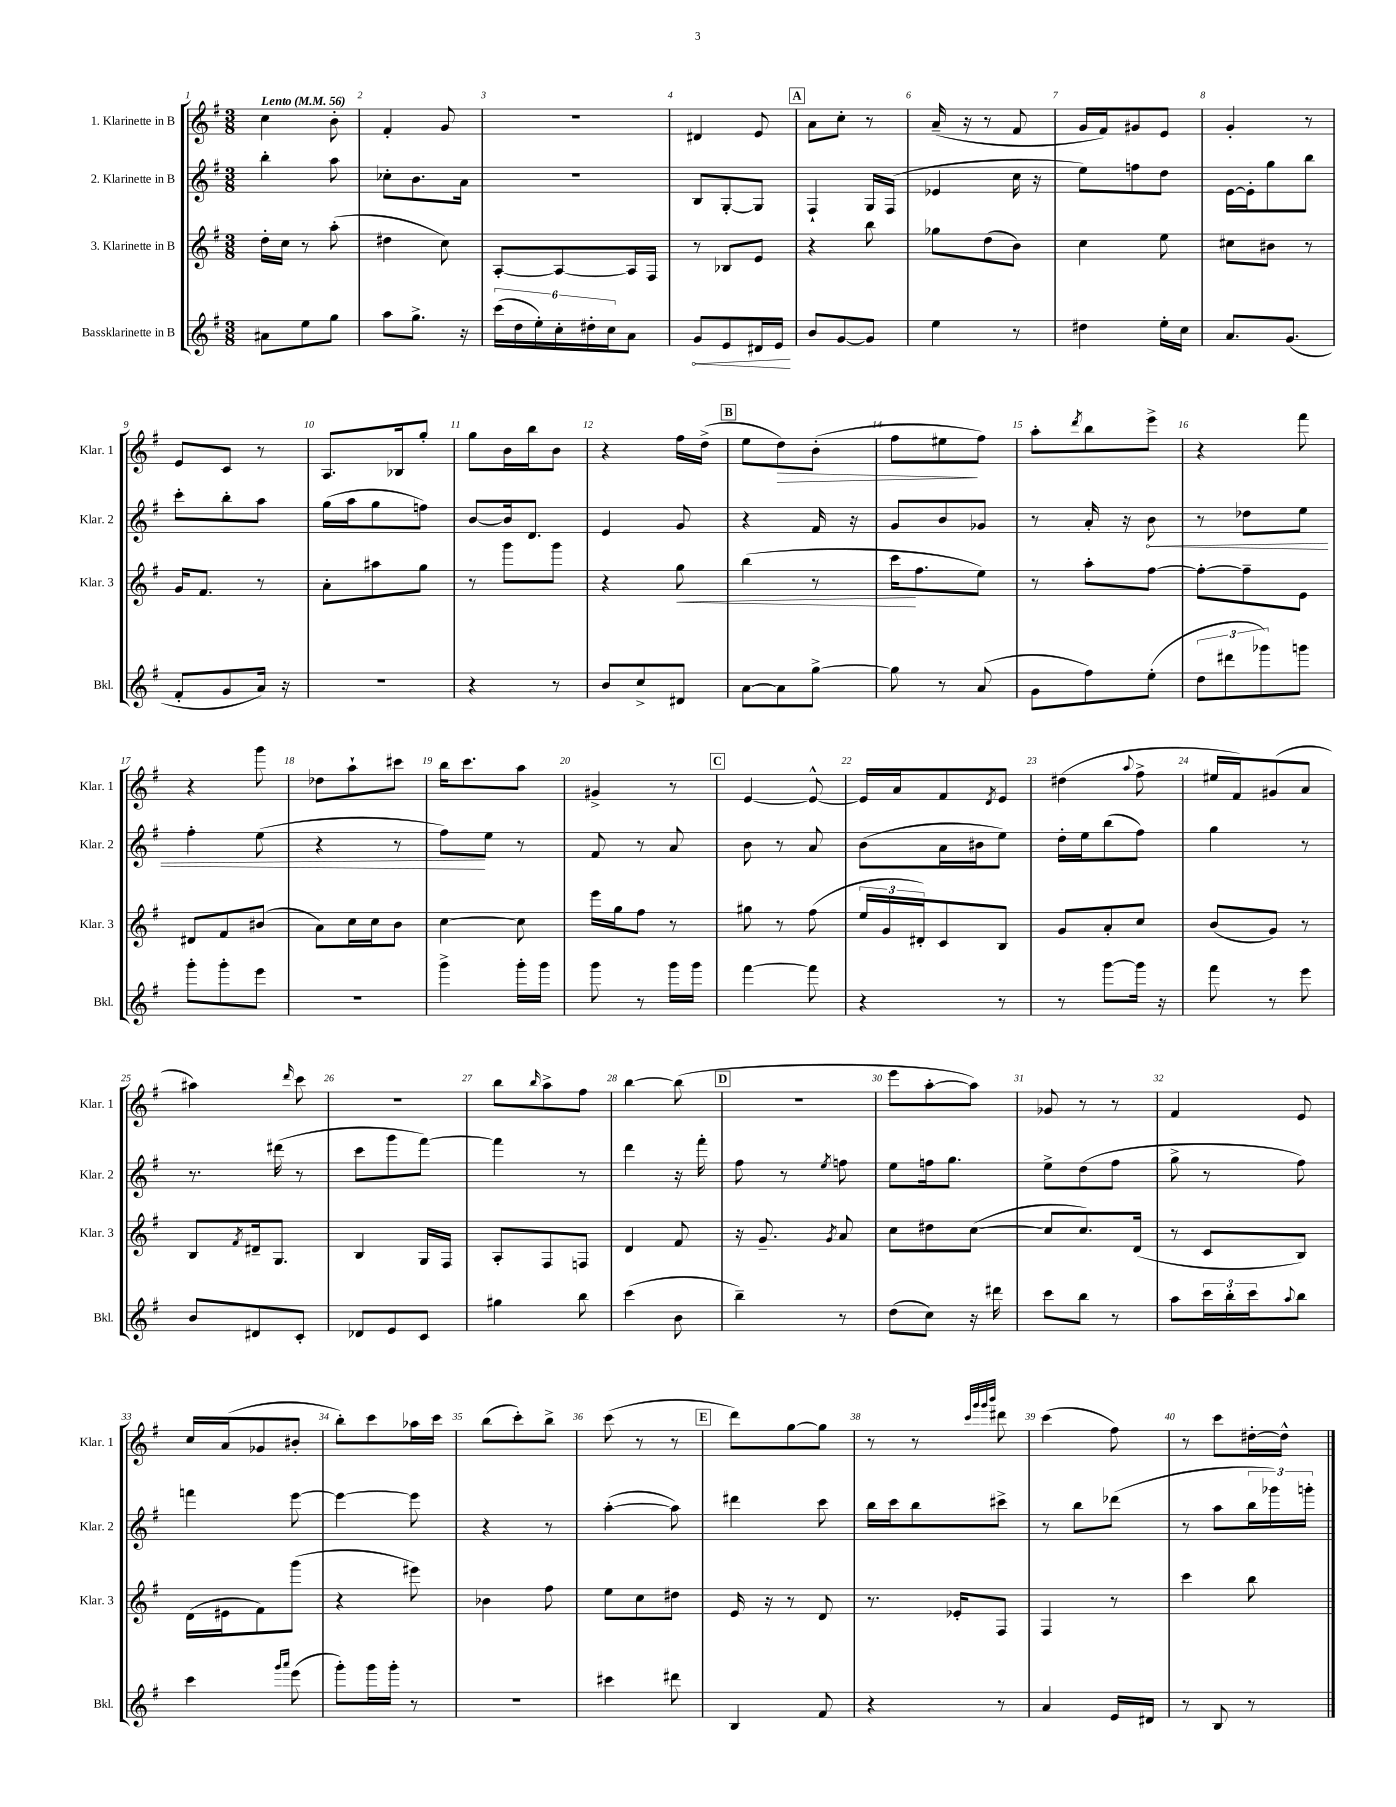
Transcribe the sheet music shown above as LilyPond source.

<<
\new StaffGroup <<
\new Staff = "s0" \with { instrumentName = "1. Klarinette in B" shortInstrumentName = "Klar. 1" } {
    \clef treble \key g \major \numericTimeSignature \time 3/8 \tempo "Lento" 4 = 56
    c''4 b'8-. |
    fis'4-. g'8 |
    R4. |
    dis'4 e'8 |
    \mark \markup { \box "A" } a'8 c''8-. r8 |
    a'16--( r16 r8 fis'8 |
    g'16 fis'16) gis'8 e'8 |
    g'4-. r8 |
    e'8 c'8 r8 |
    a8. bes16 g''8-. |
    g''8 b'16 b''16 b'8 |
    r4 fis''16 d''16->( |
    \mark \markup { \box "B" } e''8 d''8\>) b'8-.( |
    fis''8 eis''8\! fis''8) |
    a''8-. \acciaccatura { d'''8 } b''8 e'''8-> |
    r4 fis'''8 |
    r4 g'''8 |
    des''8 a''8-! cis'''8 |
    b''16 c'''8. a''8 |
    gis'4-> r8 |
    \mark \markup { \box "C" } e'4~ e'8~-^ |
    e'16 a'16 fis'8 \acciaccatura { d'8 } e'8 |
    dis''4( \appoggiatura { a''8 } fis''8-> |
    eis''16 fis'16) gis'8( a'8 |
    ais''4) \grace { d'''16 } c'''8 |
    R4. |
    b''8 \grace { b''16 } a''8-> fis''8 |
    b''4~ b''8( |
    \mark \markup { \box "D" } R4. |
    e'''8 a''8~-. a''8) |
    ges'8 r8 r8 |
    fis'4 e'8 |
    c''16 a'16( ges'8 bis'8-. |
    b''8-.) c'''8 aes''16 c'''16 |
    b''8( c'''8-.) b''8-> |
    c'''8( r8 r8 |
    \mark \markup { \box "E" } d'''8) g''8~ g''8 |
    r8 r8 \grace { c'''32 g'''32 g'''32 b'''32 } dis'''8 |
    c'''4( fis''8) |
    r8 c'''8 dis''16~-. dis''16-^ \bar "|." |
}
\new Staff = "s1" \with { instrumentName = "2. Klarinette in B" shortInstrumentName = "Klar. 2" } {
    \clef treble \key g \major \numericTimeSignature \time 3/8
    b''4-. a''8 |
    ces''8-. b'8. a'16 |
    R4. |
    b8 g8~-. g8 |
    \mark \markup { \box "A" } fis4-! g16 fis16( |
    ees'4 c''16 r16 |
    e''8) f''8 d''8 |
    e'16~ e'16-. g''8 b''8 |
    c'''8-. b''8-. a''8 |
    g''16( a''16 g''8 f''8) |
    b'8~ b'16 d'8. |
    e'4 g'8 |
    \mark \markup { \box "B" } r4 fis'16 r16 |
    g'8 b'8 ges'8 |
    r8 a'16-. r16 \once \override Hairpin.circled-tip = ##t b'8\< |
    r8 des''8 e''8 |
    fis''4-. e''8( |
    r4 r8 |
    fis''8\!) e''8 r8 |
    fis'8 r8 a'8 |
    \mark \markup { \box "C" } b'8 r8 a'8 |
    b'8( a'16 bis'16 e''8) |
    d''16-. e''16 b''8( fis''8) |
    g''4 r8 |
    r8. dis'''16( r8 |
    c'''8 g'''8 fis'''8~) |
    fis'''4 r8 |
    d'''4 r16 fis'''16-. |
    \mark \markup { \box "D" } fis''8 r8 \acciaccatura { e''8 } f''8 |
    e''8 f''16 g''8. |
    e''8-> d''8( fis''8 |
    g''8-> r8 fis''8) |
    f'''4 e'''8~ |
    e'''4~ e'''8 |
    r4 r8 |
    a''4~-.( a''8) |
    \mark \markup { \box "E" } dis'''4 c'''8 |
    b''16 c'''16 b''8 cis'''8-> |
    r8 b''8 des'''8( |
    r8 a''8 \tuplet 3/2 { b''16 ges'''16) g'''16-. } \bar "|." |
}
\new Staff = "s2" \with { instrumentName = "3. Klarinette in B" shortInstrumentName = "Klar. 3" } {
    \clef treble \key g \major \numericTimeSignature \time 3/8
    d''16-. c''16 r8 a''8-.( |
    dis''4 c''8) |
    a8~-. a8~ a16 fis16 |
    r8 bes8 e'8 |
    \mark \markup { \box "A" } r4 b''8 |
    ges''8 d''8( b'8) |
    c''4 e''8 |
    cis''8 bis'8 r8 |
    g'16 fis'8. r8 |
    a'8-. ais''8 g''8 |
    r8 g'''8 g'''8 |
    r4 g''8\< |
    \mark \markup { \box "B" } b''4( r8 |
    c'''16\! fis''8. e''8) |
    r8 a''8-. fis''8~ |
    fis''8~-. fis''8-- e'8 |
    dis'8 fis'8 bis'8( |
    a'8) c''16 c''16 b'8 |
    c''4~ c''8 |
    e'''16 g''16 fis''8 r8 |
    \mark \markup { \box "C" } gis''8 r8 fis''8( |
    \tuplet 3/2 { e''16 g'16 dis'16-.) } c'8 b8 |
    g'8 a'8-. c''8 |
    b'8( g'8) r8 |
    b8 \acciaccatura { fis'8 } dis'16-- g8. |
    b4 g16 fis16 |
    a8-. fis8 f8 |
    d'4 fis'8 |
    \mark \markup { \box "D" } r16 g'8.-- \acciaccatura { g'8 } a'8 |
    c''8 dis''8 c''8~( |
    c''8 c''8.) d'16( |
    r8 c'8 b8) |
    d'16( eis'16 fis'8) g'''8( |
    r4 eis'''8) |
    bes'4 fis''8 |
    e''8 c''8 dis''8 |
    \mark \markup { \box "E" } e'16 r16 r8 d'8 |
    r8. ees'16-. fis8 |
    fis4 r8 |
    c'''4 b''8 \bar "|." |
}
\new Staff = "s3" \with { instrumentName = "Bassklarinette in B" shortInstrumentName = "Bkl." } {
    \clef treble \key g \major \numericTimeSignature \time 3/8
    ais'8 e''8 g''8 |
    a''8 g''8.-> r16 |
    \tuplet 6/4 { c'''16( d''16 e''16-.) c''16-. dis''16-. c''16 } a'8 |
    \once \override Hairpin.circled-tip = ##t g'8\< e'8 dis'16 e'16\! |
    \mark \markup { \box "A" } b'8 g'8~ g'8 |
    e''4 r8 |
    dis''4 e''16-. c''16 |
    a'8. g'8.( |
    fis'8-. g'8 a'16) r16 |
    R4. |
    r4 r8 |
    b'8 c''8-> dis'8 |
    \mark \markup { \box "B" } a'8~ a'8 g''8~-> |
    g''8 r8 a'8( |
    g'8 fis''8) e''8-.( |
    \tuplet 3/2 { d''8 dis'''8 ges'''8) } g'''8 |
    g'''8-. g'''8-. e'''8 |
    r4. |
    g'''4-> g'''16-. g'''16 |
    g'''8 r8 g'''16 g'''16 |
    \mark \markup { \box "C" } fis'''4~ fis'''8 |
    r4 r8 |
    r8 g'''8~ g'''16 r16 |
    fis'''8 r8 e'''8 |
    b'8 dis'8 c'8-. |
    des'8 e'8 c'8 |
    gis''4 b''8 |
    c'''4( b'8 |
    \mark \markup { \box "D" } b''4--) r8 |
    d''8( c''8) r16 dis'''16 |
    c'''8 b''8 r8 |
    a''8 \tuplet 3/2 { c'''16 b''16-. c'''16 } \appoggiatura { a''8 } b''8 |
    c'''4 \grace { g'''16 a'''16 } e'''8( |
    g'''8-.) g'''16 g'''16-. r8 |
    R4. |
    cis'''4 dis'''8 |
    \mark \markup { \box "E" } b4 fis'8 |
    r4 r8 |
    a'4 e'16 dis'16 |
    r8 b8 r8 \bar "|." |
}
>>
>>
\layout { \context { \Score \override BarNumber.break-visibility = ##(#f #t #t) barNumberVisibility = #all-bar-numbers-visible } }
